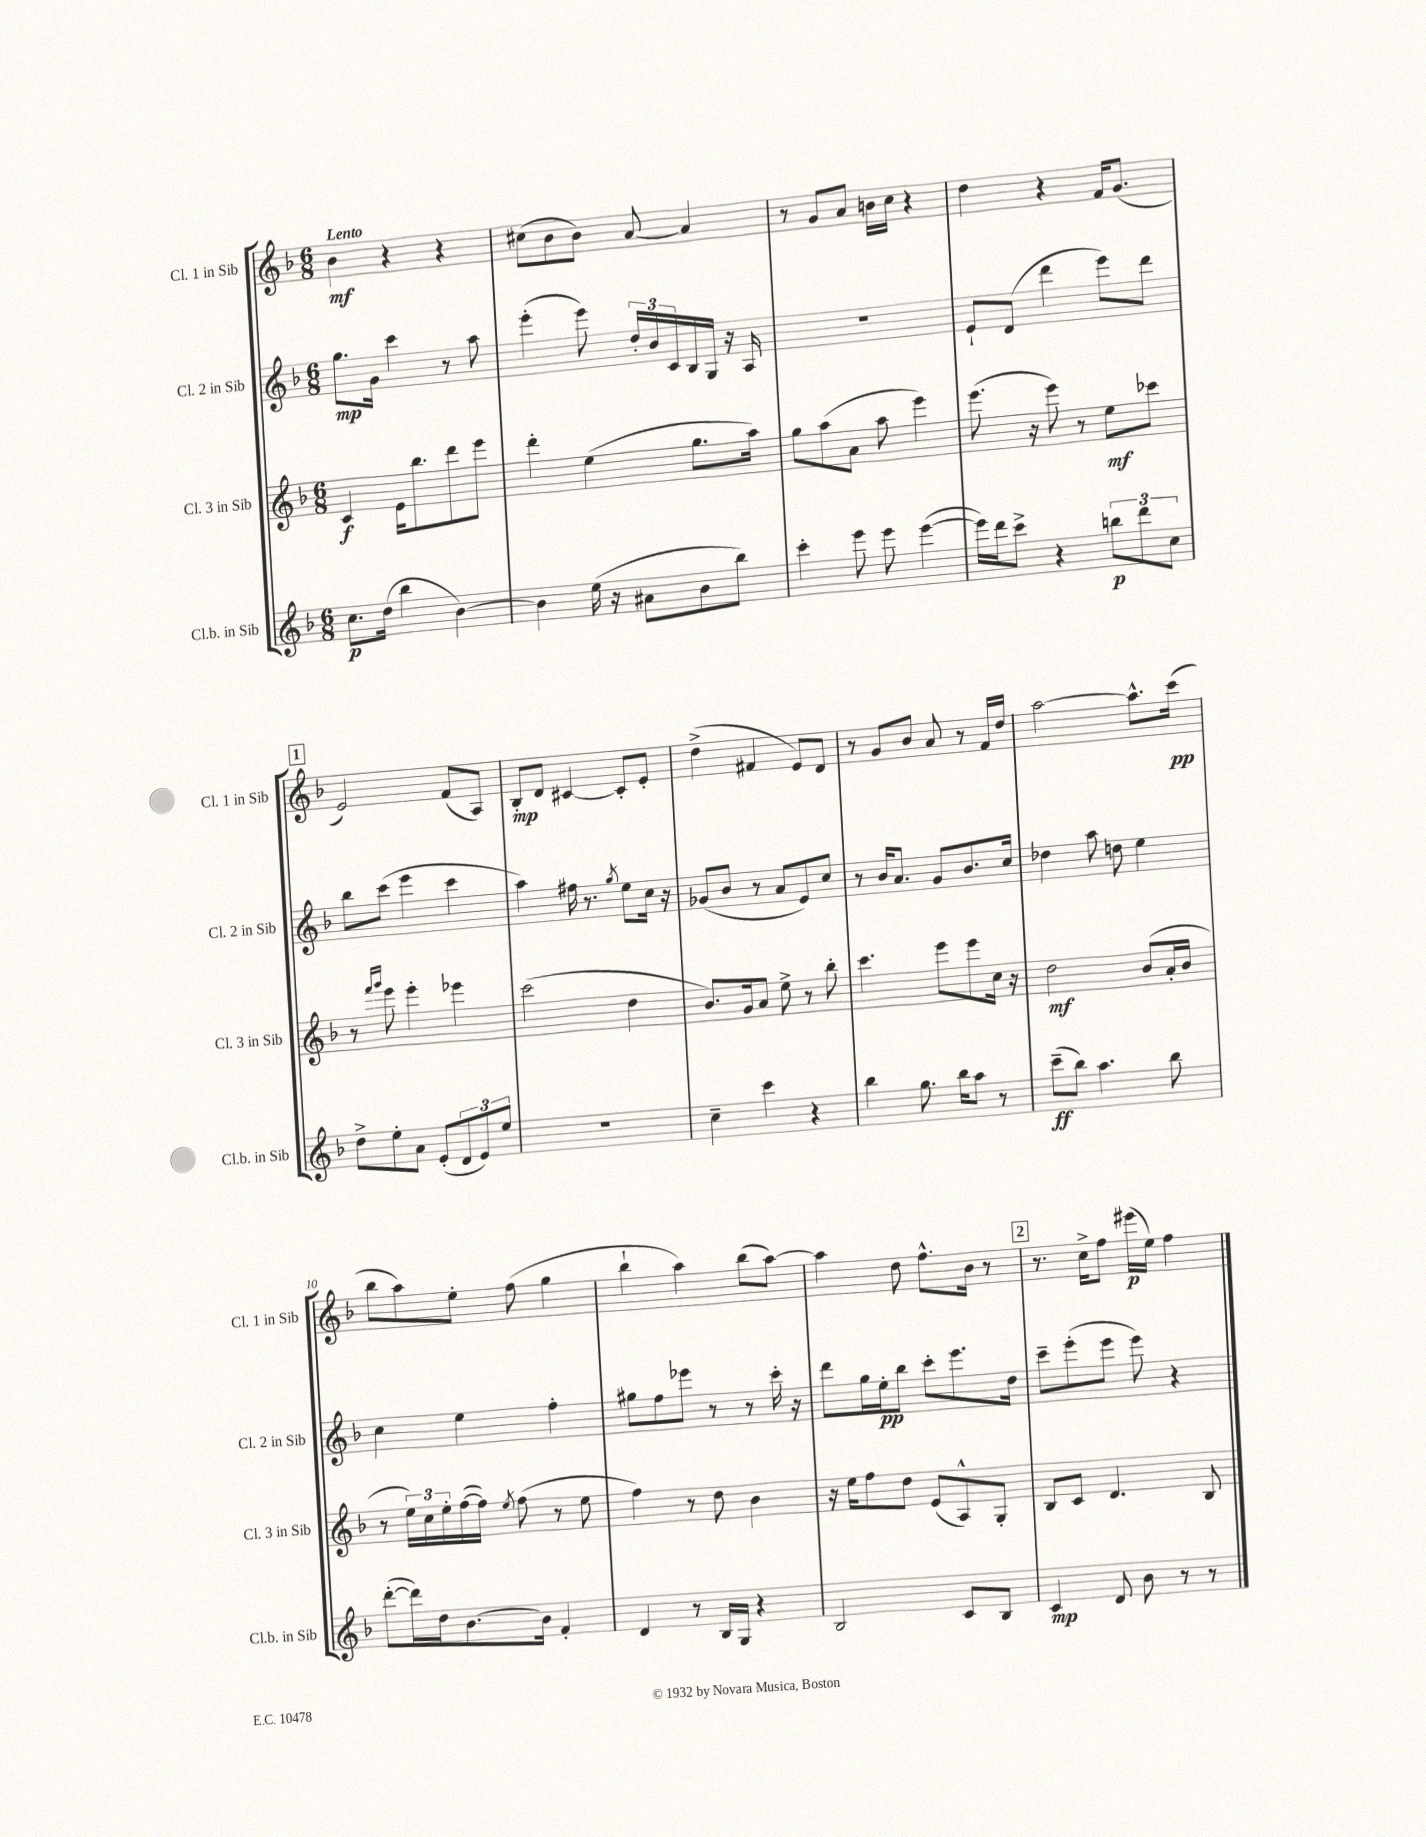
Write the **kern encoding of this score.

**kern	**kern	**kern	**kern
*staff4	*staff3	*staff2	*staff1
*clefG2	*clefG2	*clefG2	*clefG2
*k[b-]	*k[b-]	*k[b-]	*k[b-]
*M6/8	*M6/8	*M6/8	*M6/8
8.cc	4c	8.gg	4b-
(16dd	.	16g	.
4bb-	16e	4ccc	4r
.	8.bb-	.	.
[4b-)	8ddd	8r	4r
.	8eee	8aa	.
=	=	=	=
4b-]	4ddd'	(4eee'	(8cc#
.	.	.	8b-
(16ee	(4ee	8eee)	8b-)
16r	.	.	.
8a#	.	24dd'	[8a
.	.	24b-	.
.	.	24c	.
8b-	8.gg	16B-	4a]
.	.	16G	.
8bb-)	.	16r	.
.	16aa)	16A	.
=	=	=	=
4ccc'	8gg	2.r	8r
.	(8aa	.	8g
8eee	8a	.	8a
8eee	8aa	.	16b
.	.	.	16cc
([4eee	4eee)	.	4r
=	=	=	=
16eee])	(8.eee	8e`	4dd
16ddd	.	.	.
8ccc^	.	(8d	.
.	16r	.	.
4r	8eee)	4ddd	4r
.	8r	.	.
12bb	8ee	8eee)	16f
.	.	.	(8.g
12ddd	.	.	.
.	8ccc-	8ddd	.
12cc	.	.	.
=	=	=	=
8dd^	8r	8bb-	2e)
.	16qqfff	.	.
.	16qqggg	.	.
8ee'	8eee	(8ccc	.
8a	4eee'	4eee	.
(8e'	.	.	.
12d	4eee-	4ccc	(8f
12e)	.	.	.
.	.	.	8A)
12ee	.	.	.
=	=	=	=
2.r	(2ccc	4aa)	8B-'
.	.	.	8d
.	.	16ff#	[4c#
.	.	8.r	.
.	.	8qgg	.
.	4dd	8ee	8c#']
.	.	16cc	8e'
.	.	16r	.
=	=	=	=
4cc~	8.b-)	(8g-	(4dd^
.	.	8b-	.
.	16g	.	.
4ccc	8a	8r	4f#
.	8ee^	8a	.
4r	8r	8e)	8e)
.	8bb-'	8cc	8d
=	=	=	=
4bb-	4.ccc	8r	8r
.	.	16b-	8g
.	.	8.a	.
8.gg	.	.	8b-
.	8eee	8g	8a
16bb-	.	.	.
8aa	8eee	8.b-	8r
8r	16cc	.	16f
.	16r	16cc	16dd
=	=	=	=
(8ccc~	2dd	4dd-	[2aa
8bb-)	.	.	.
4.aa	.	8aa	.
.	.	8dd	.
.	(8b-	4ee	8.aa^^]
8bb-	16a'	.	.
.	16b-	.	(16ccc
=	=	=	=
([8ddd'	8r	4cc	8bb-
16ddd])	24ee)	.	8aa)
.	24cc	.	.
16dd	.	.	.
.	24ee'	.	.
[8.b-	([16ff	4ee	8ee'
.	16ff])	.	.
.	8qee	.	.
.	(8ff	.	(8ff
16b-]	.	.	.
4f'	8r	4ff'	4gg
.	8ee	.	.
=	=	=	=
4d	4ff)	8gg#	4bb-`
.	.	8ff	.
8r	8r	8eee-	4aa)
16B-	8dd	8r	.
16G	.	.	.
4r	4b-	8r	(8bb-
.	.	16ccc'	[8aa)
.	.	16r	.
=	=	=	=
2B-	16r	8ddd	4aa]
.	16ee	.	.
.	8ff	16gg	.
.	.	16ee'	.
.	8dd	8bb-	8dd
.	(8e	8ccc'	8.ff^^
8c	8A^^)	8.eee	.
.	.	.	16b-
8B-	8G'	.	8r
.	.	16dd	.
=	=	=	=
4c	8B-	8ccc~	8.r
.	8c	(8eee'	.
.	.	.	16cc^
8d	4.d	8eee	8ff
8b-	.	8eee)	(16eee#
.	.	.	16ee)
8r	.	4r	4ff
8r	8B-	.	.
==	==	==	==
*-	*-	*-	*-
